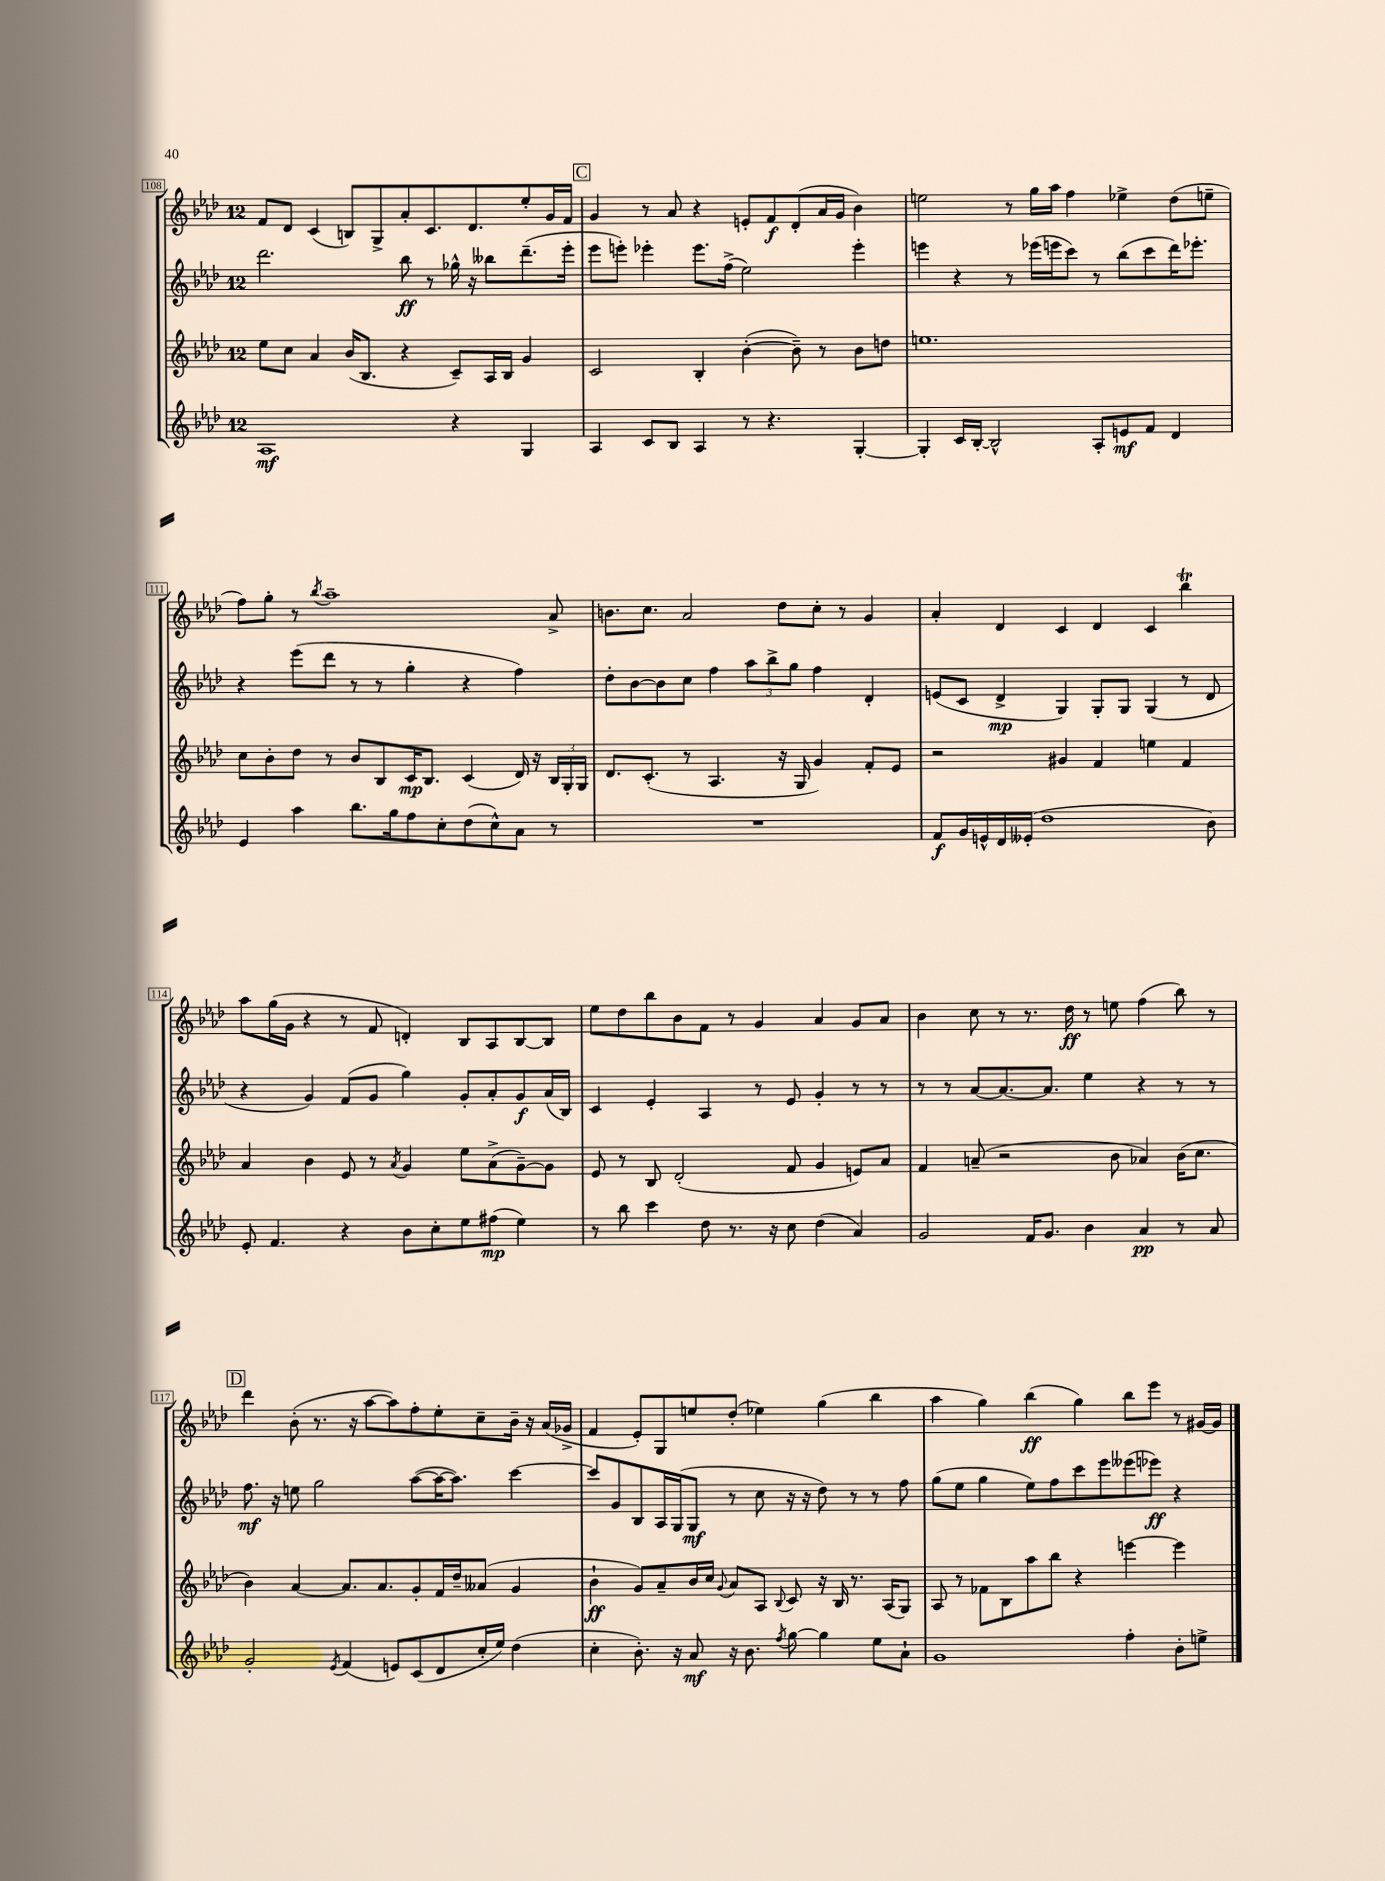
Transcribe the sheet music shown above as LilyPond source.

<<
\new StaffGroup <<
\new Staff = "s0" {
    \clef treble \key aes \major \once \override Staff.TimeSignature.style = #'single-digit \time 12/8
    \autoBeamOff f'8[ des'8] c'4( b8[) g8-> aes'8-. c'8. des'8. ees''8-. g'16 f'16] |
    \mark \markup { \box "C" } g'4 r8 aes'8 r4 e'8[-. f'8\f des'8-.( aes'16 g'16] bes'4) |
    e''2 r8 g''16[ aes''16] f''4 ees''4-> des''8[( e''8]-- |
    f''8[) g''8]-. r8 \acciaccatura { bes''8 } aes''1-- aes'8-> |
    b'8.[ c''8.] aes'2 des''8[ c''8]-. r8 g'4 |
    aes'4-. des'4 c'4 des'4 c'4 bes''4\trill |
    aes''8[ g''16( g'16] r4 r8 f'8 d'4-.) bes8[ aes8 bes8~ bes8] |
    ees''8[ des''8 bes''8 bes'8 f'8] r8 g'4 aes'4 g'8[ aes'8] |
    bes'4 c''8 r8 r8. des''16\ff r8 e''8 f''4( bes''8) r8 |
    \mark \markup { \box "D" } des'''4 bes'8-.( r8. r16 aes''8[~ aes''8) f''8-. ees''8-. c''8-- bes'16]-- r16 aes'16[( ges'16]-> |
    f'4 ees'8[-.) g8 e''8 des''8]-.( ees''4) g''4( bes''4 |
    aes''4 g''4) bes''4\ff( g''4) bes''8[ ees'''8] r8 gis'16[~ gis'16] \bar "|." |
}
\new Staff = "s1" {
    \clef treble \key aes \major \once \override Staff.TimeSignature.style = #'single-digit \time 12/8
    \autoBeamOff des'''2. bes''8\ff r8 ges''16-^ r16 beses''8[ des'''8.--( ees'''16]-. |
    \mark \markup { \box "C" } ees'''8[ e'''8]-.) ees'''4-. ees'''8.[ f''16]->( ees''2) ees'''4-. |
    e'''4 r4 r8 ees'''16[( e'''16 c'''8]) r8 bes''8[( c'''8 des'''16) ees'''8.]-. |
    r4 ees'''8[( des'''8] r8 r8 g''4-. r4 f''4) |
    des''8[-. bes'8~ bes'8 c''8] f''4 \tuplet 3/2 { aes''8[ bes''8-> g''8] } f''4 des'4-. |
    e'8[( c'8] des'4->\mp g4) g8[-. g8] g4( r8 des'8 |
    r4 g'4) f'8[( g'8] g''4) g'8[-. aes'8-. g'8\f aes'16( bes16]) |
    c'4 ees'4-. aes4 r8 ees'8 g'4-. r8 r8 |
    r8 r8 aes'8[~ aes'8.~ aes'8.] ees''4 r4 r8 r8 |
    \mark \markup { \box "D" } f''8.\mf r16 e''8 g''2 aes''8[~( aes''16~ aes''8.]) c'''4~ |
    c'''8[ g'8 bes8 aes16 g16( g8]\mf r8 c''8 r16 r16 des''8) r8 r8 f''8 |
    g''8[( ees''8] g''4 ees''8[) f''8 c'''8 ees'''8 eeses'''8( ees'''8]\ff) r4 \bar "|." |
}
\new Staff = "s2" {
    \clef treble \key aes \major \once \override Staff.TimeSignature.style = #'single-digit \time 12/8
    \autoBeamOff ees''8[ c''8] aes'4 bes'16[( bes8.] r4 c'8[--) aes16 bes16] g'4 |
    \mark \markup { \box "C" } c'2 bes4-. bes'4~-.( bes'8--) r8 bes'8[ d''8] |
    e''1. |
    c''8[ bes'8-. des''8] r8 bes'8[ bes8 c'16\mp bes8.] c'4( des'16) r16 \tuplet 3/2 { bes16[ g16-. g16] } |
    des'8.[ c'8.]-.( r8 aes4. r16 g16 g'4) f'8[-. ees'8] |
    r2 gis'4 f'4 e''4 f'4 |
    aes'4 bes'4 ees'8 r8 \acciaccatura { aes'8 } g'4 ees''8[ aes'8->( g'8~--) g'8] |
    ees'8 r8 bes8 des'2-.( f'8 g'4 e'8[) aes'8] |
    f'4 a'8--( r2 bes'8 aes'4) bes'16[( c''8.] |
    \mark \markup { \box "D" } bes'4) aes'4~ aes'8.[ aes'8. g'8-. f'16 des''16-- aeses'8]( g'4 |
    bes'4-!\ff g'8[) aes'8-- bes'16 c''16] \appoggiatura { g'8 } aes'8[ aes8] \appoggiatura { bes8 } c'8 r16 bes16 r8. aes16[( g8]) |
    aes8 r8 fes'8[ bes8 aes''8 bes''8] r4 e'''4~ e'''4 \bar "|." |
}
\new Staff = "s3" {
    \clef treble \key aes \major \once \override Staff.TimeSignature.style = #'single-digit \time 12/8
    \autoBeamOff aes1\mf r4 g4 |
    \mark \markup { \box "C" } aes4 c'8[ bes8] aes4 r8 r4. g4~-. |
    g4-. c'16[ bes16]~-. bes2-^ aes8[-. e'8\mf f'8] des'4 |
    ees'4 aes''4 bes''8.[ g''16 f''8 c''8-. des''8( c''8-^) aes'8] r8 |
    R1. |
    f'8[\f g'16 e'16-^ des'16 eeses'16]-.( des''1 bes'8) |
    ees'8-. f'4. r4 bes'8[ c''8-. ees''8 fis''8]\mp( ees''4) |
    r8 bes''8 c'''4 des''8 r8. r16 c''8 des''4( aes'4) |
    g'2 f'16[ g'8.] bes'4 aes'4\pp r8 aes'8 |
    \mark \markup { \box "D" } g'2-. \acciaccatura { ees'8 } f'4( e'8[) c'8( des'8 c''16-. ees''16]) des''4( |
    c''4-. bes'8.-.) r16 aes'8\mf r16 bes'8. \acciaccatura { f''8 } g''8~ g''4 ees''8[ aes'8]-! |
    g'1 f''4-. bes'8[-. e''8]-> \bar "|." |
}
>>
>>
\layout { \context { \Score currentBarNumber = #108 \override BarNumber.stencil = #(make-stencil-boxer 0.1 0.3 ly:text-interface::print) } }
